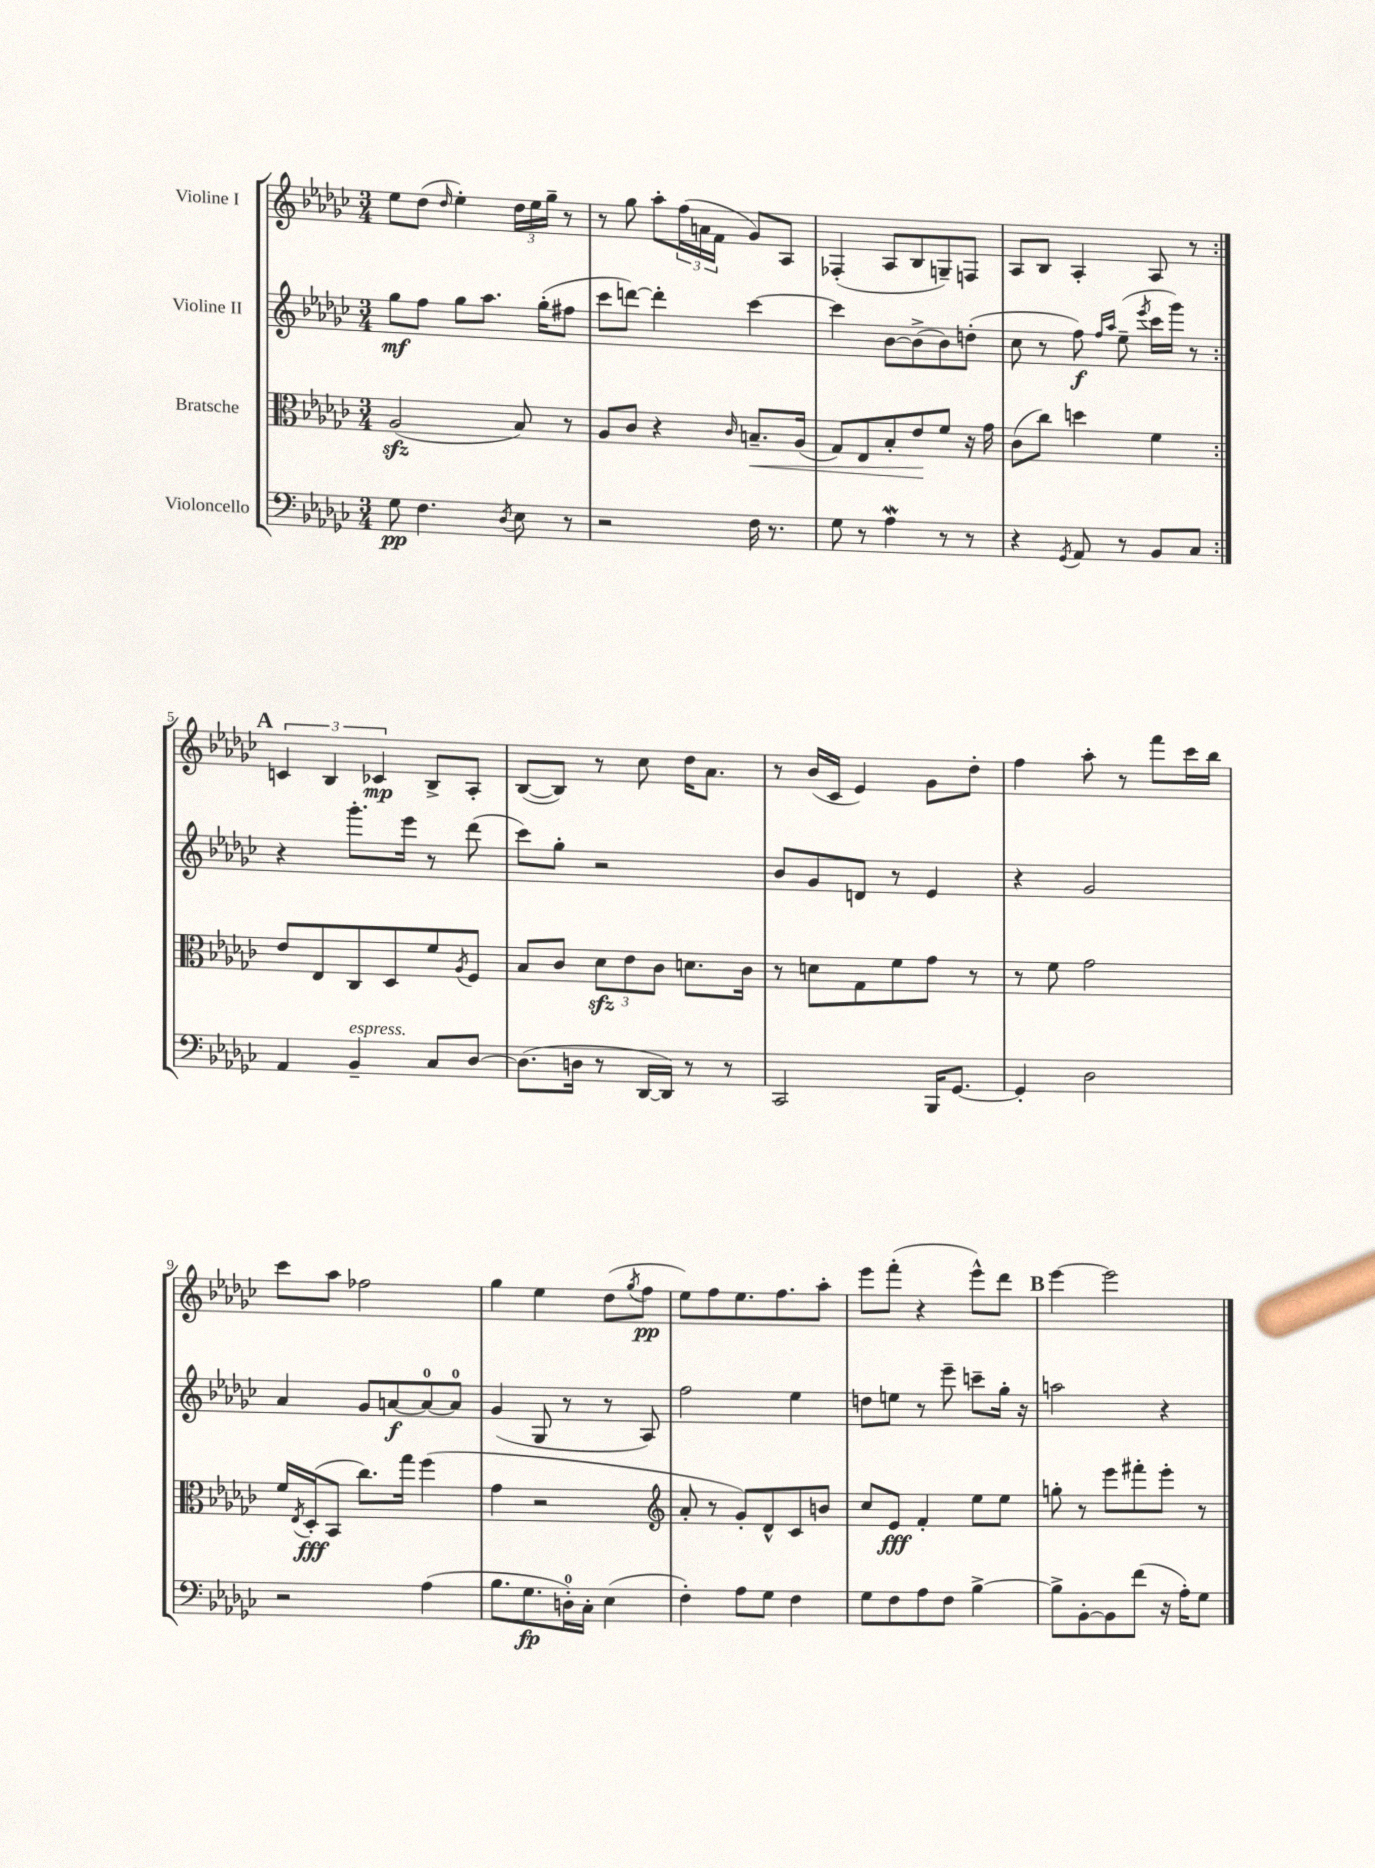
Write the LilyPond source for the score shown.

<<
\new StaffGroup <<
\new Staff = "s0" \with { instrumentName = "Violine I" } {
    \clef treble \key ges \major \numericTimeSignature \time 3/4
    \repeat volta 2 { ees''8 des''8( \grace { des''16 } ees''4-.) \tuplet 3/2 { des''16 ees''16 ges''16-- } r8 |
    r8 ges''8 aes''8-. \tuplet 3/2 { f''16( a'16 f'16 } ges'8) aes8 |
    fes4-.( aes8 bes8 g8--) f8 |
    aes8 bes8 aes4-. aes8 r8 | }
    \mark \markup { \bold "A" } \tuplet 3/2 { c'4 bes4 ces'4\mp } bes8-> aes8-. |
    bes8~( bes8) r8 ces''8 des''16 aes'8. |
    r8 bes'16( ces'16 ees'4) ges'8 des''8-. |
    f''4 aes''8-. r8 f'''8 ces'''16 bes''16 |
    ces'''8 aes''8 fes''2 |
    ges''4 ees''4 des''8( \acciaccatura { ges''8 } f''8\pp |
    ees''8) f''8 ees''8. f''8. aes''8-. |
    ees'''8 f'''8-.( r4 ees'''8-^) des'''8 |
    \mark \markup { \bold "B" } ees'''4~ ees'''2 \bar "|." |
}
\new Staff = "s1" \with { instrumentName = "Violine II" } {
    \clef treble \key ges \major \numericTimeSignature \time 3/4
    \repeat volta 2 { ges''8\mf f''8 ges''8 aes''8. ges''16-.( fis''8 |
    ces'''8 d'''8~) d'''4-. ces'''4~ |
    ces'''4 bes'8~ bes'8->( bes'8) d''8-.( |
    ces''8 r8 f''8\f) \grace { f''16 aes''16 } ees''8--( \acciaccatura { ees'''8 } ces'''16 ges'''16) r8 | }
    \mark \markup { \bold "A" } r4 ges'''8.-. ees'''16 r8 des'''8( |
    ces'''8) ges''8-. r2 |
    bes'8 ges'8 d'8 r8 ees'4 |
    r4 ges'2 |
    aes'4 ges'8 a'8~\f a'8-0~ a'8-0 |
    ges'4( ges8 r8 r8 aes8) |
    f''2 ees''4 |
    d''8 e''8 r8 ees'''8-- c'''8-- ges''16-. r16 |
    \mark \markup { \bold "B" } a''2 r4 \bar "|." |
}
\new Staff = "s2" \with { instrumentName = "Bratsche" } {
    \clef alto \key ges \major \numericTimeSignature \time 3/4
    \repeat volta 2 { aes2\sfz( bes8) r8 |
    aes8 ces'8 r4 \grace { ces'16 } b8.--\< aes16( |
    ges8) ees8 bes8-. ees'8\! f'8 r16 ges'16 |
    ces'8( ces''8) d''4 f'4 | }
    \mark \markup { \bold "A" } ees'8 ees8 ces8 des8 f'8 \acciaccatura { aes8 } f8 |
    bes8 ces'8 \tuplet 3/2 { des'8\sfz ees'8 ces'8 } d'8. ces'16 |
    r8 d'8 ges8 f'8 ges'8 r8 |
    r8 f'8 ges'2 |
    f'16 \acciaccatura { ees8 } des16-.\fff( bes,8 ces''8.) ges''16 f''4( |
    ges'4 r2 |
    \clef treble aes'8-. r8 ges'8-.) des'8-^ ces'8 b'8 |
    ces''8 ees'8\fff f'4-. ees''8 ees''8 |
    \mark \markup { \bold "B" } g''8-. r8 ees'''8 fis'''8-. ees'''8-. r8 \bar "|." |
}
\new Staff = "s3" \with { instrumentName = "Violoncello" } {
    \clef bass \key ges \major \numericTimeSignature \time 3/4
    \repeat volta 2 { ges8\pp f4. \acciaccatura { des8 } ees8 r8 |
    r2 f16 r8. |
    ges8 r8 aes4\mordent r8 r8 |
    r4 \acciaccatura { ges,8 } aes,8 r8 bes,8 ces8 | }
    \mark \markup { \bold "A" } aes,4 bes,4--^\markup { \italic "espress." } ces8 des8~ |
    des8.( d16 r8 des,16~ des,16) r8 r8 |
    ces,2 bes,,16 ges,8.~ |
    ges,4-. des2 |
    r2 aes4( |
    bes8. ges8.\fp d16-0-.) ces16-. ees4( |
    f4-.) aes8 ges8 f4 |
    ges8 f8 aes8 f8 bes4~-> |
    \mark \markup { \bold "B" } bes8-> bes,8~-. bes,8 f'8( r16 aes16-.) ges8 \bar "|." |
}
>>
>>
